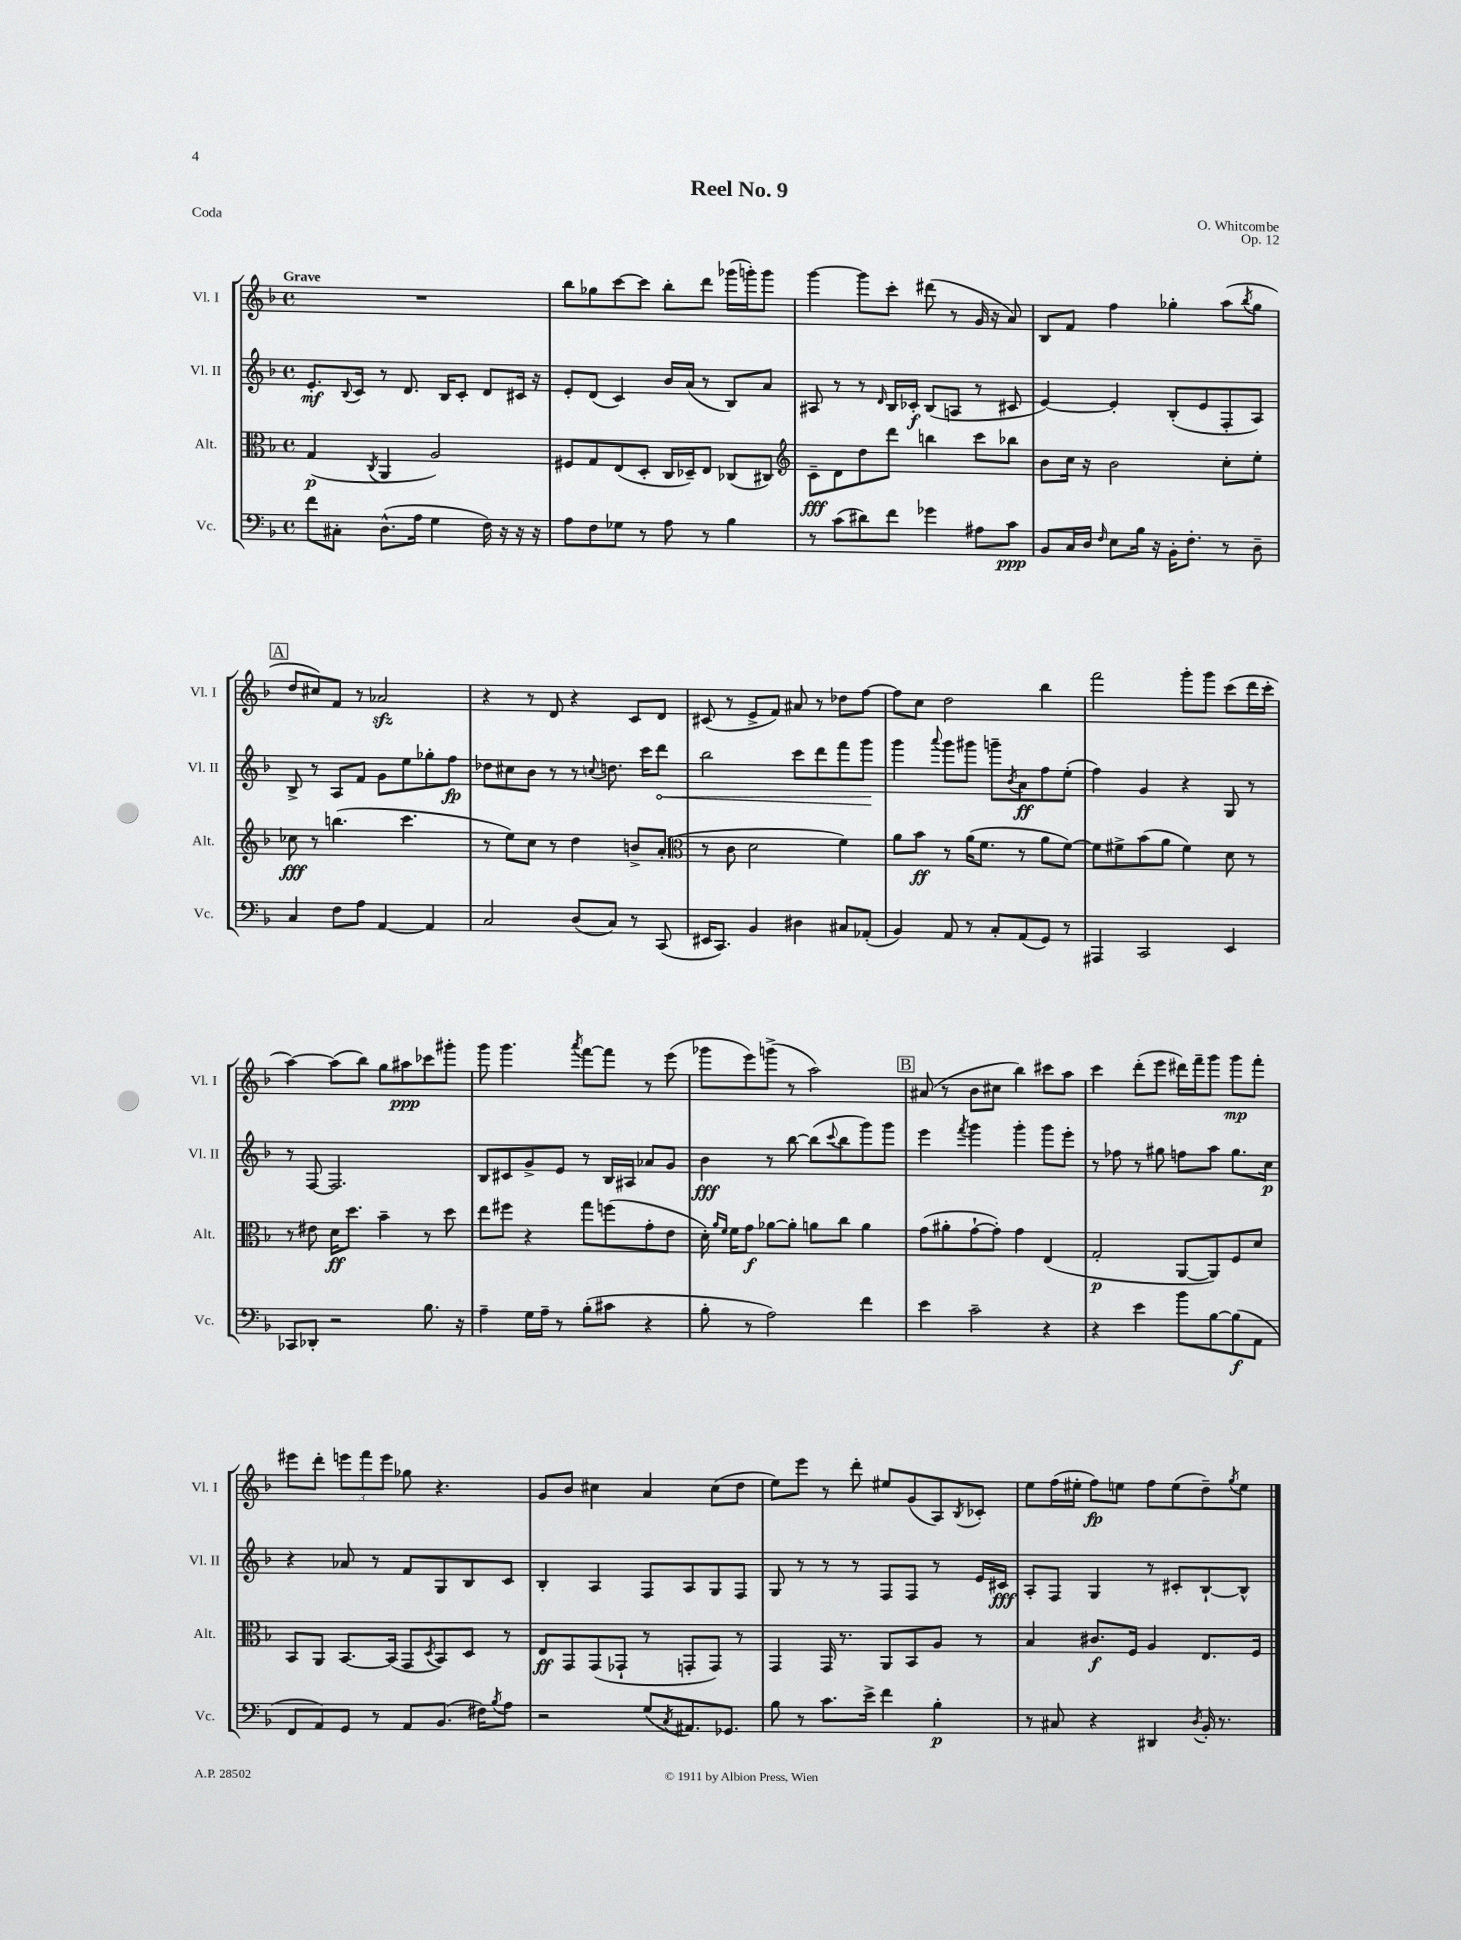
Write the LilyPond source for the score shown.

\header { title = "Reel No. 9" composer = "O. Whitcombe" opus = "Op. 12" piece = "Coda" }
<<
\new StaffGroup <<
\new Staff = "s0" \with { instrumentName = "Vl. I" shortInstrumentName = "Vl. I" } {
    \clef treble \key f \major \defaultTimeSignature \time 4/4 \tempo "Grave"
    R1 |
    bes''8 ges''8 c'''8~ c'''8 bes''8-. d'''8 ges'''16( g'''16-.) g'''8 |
    g'''4~ g'''8 c'''8-. dis'''8( r8 g'16 r16 a'8) |
    bes8 f'8 f''4 ges''4-. a''8( \acciaccatura { bes''8 } ges''8 |
    \mark \markup { \box "A" } d''8 cis''8) f'8 r8 aes'2\sfz |
    r4 r8 d'8 r4 c'8 d'8 |
    cis'8( r8 e'8-> f'8) ais'8 r8 des''8 f''8~ |
    f''8 c''8 d''2 bes''4 |
    f'''2 g'''8-. g'''8 c'''8( d'''16 c'''16-. |
    a''4~) a''8( bes''8) g''8 ais''8\ppp ces'''8 gis'''8-. |
    g'''8 g'''4. \acciaccatura { a'''8 } f'''8~ f'''8 r8 e'''8( |
    ges'''8 e'''8) g'''8->( r8 a''2) |
    \mark \markup { \box "B" } ais'8( r8 bes'8 cis''8 bes''4) cis'''8 a''8 |
    c'''4 d'''8-.( e'''8 dis'''16) f'''16-- g'''8 g'''8\mp f'''8-. |
    eis'''8 d'''8-. \tuplet 3/2 { e'''8 f'''8 e'''8 } ges''8 r4. |
    g'8 bes'8 cis''4 a'4 cis''8( d''8 |
    e''8) e'''8 r8 d'''8-. eis''8 g'8( a8) \acciaccatura { bes8 } ces'8-. |
    e''8 f''16( eis''16-. f''8\fp) e''8 f''8 e''8( d''8--) \acciaccatura { g''8 } e''8 \bar "|." |
}
\new Staff = "s1" \with { instrumentName = "Vl. II" shortInstrumentName = "Vl. II" } {
    \clef treble \key f \major \defaultTimeSignature \time 4/4
    e'8.-.\mf \appoggiatura { bes8 } c'16 r8 d'8. bes16 c'8-. d'8 cis'16 r16 |
    e'8-. d'8( c'4) bes'16 a'16( r8 bes8) a'8 |
    ais8 r8 r8 \grace { d'16 } bes16 ces'16-.\f bes8( a8 r8 cis'8 |
    e'4~) e'4-. bes8-.( e'8 f8-. a8) |
    \mark \markup { \box "A" } bes8-> r8 a8 f'8 g'8 e''8 ges''8-. f''8\fp |
    des''8 cis''8 bes'8 r8 r8 \appoggiatura { c''8 } d''8. c'''16 \once \override Hairpin.circled-tip = ##t d'''8\< |
    bes''2 c'''8 d'''8 f'''8 g'''8\! |
    g'''4 \appoggiatura { a'''8 } g'''8 gis'''8 g'''8-- \acciaccatura { bes'8 } a'8\ff f''8 e''8-.( |
    f''4) g'4 r4 g8 r8 |
    r8 f8~ f2. |
    bes8 cis'8 g'8-> e'8 r8 bes16 ais16 aes'8 g'8 |
    bes'4\fff r8 bes''8~ bes''8( \appoggiatura { c'''8 } bes''8 g'''8) g'''8 |
    \mark \markup { \box "B" } e'''4 \acciaccatura { f'''8 } g'''4 g'''4-. g'''8 e'''8-. |
    r8 fes''8 r8 gis''8 f''8 a''8 gis''8. c''16\p |
    r4 aes'8 r8 f'8 g8 bes8 c'8 |
    bes4-. a4 f8 a8 g8 f8 |
    g8 r8 r8 r8 f8 f8 r8 e'16 cis'16\fff |
    a8-. f8 g4 r8 cis'8-. bes8~-! bes8-^ \bar "|." |
}
\new Staff = "s2" \with { instrumentName = "Alt." shortInstrumentName = "Alt." } {
    \clef alto \key f \major \defaultTimeSignature \time 4/4
    g4\p( \acciaccatura { c8 } a,4 a2) |
    fis8 g8 e8( d8-. c16 des16--) e8 ces8( cis8) |
    \clef treble c'8--\fff d'8 d''8 d'''8 b''4 c'''8 bes''8 |
    bes'8 c''16 r16 bes'2 c''8-. e''8-. |
    \mark \markup { \box "A" } ces''8\fff r8 b''4.( c'''4. |
    r8 e''8) c''8 r8 d''4 b'8-> a'8-.( |
    \clef alto r8 c'8 d'2 f'4) |
    a'8 bes'8\ff r8 a'16( f'8. r8 a'8 f'8~) |
    f'8 fis'8-> bes'8( a'8 fis'4) d'8 r8 |
    r8 eis'8 d'16\ff d''8. bes'4-- r8 d''8 |
    e''8 fis''8 r4 g''8 f''8( g'8-. e'8 |
    d'16-.) \grace { a'16 f'16 } f'16 g'8\f aes'8~ aes'8-. a'8 c''8 a'4 |
    \mark \markup { \box "B" } g'8( ais'8-. g'8~-! g'8-.) g'4 e4( |
    g2-.\p a,8~ a,8) f8 d'8 |
    bes,8 a,8 bes,8.~ bes,16( g,8 \acciaccatura { d8 } bes,8) d8 r8 |
    e8\ff g,8 g,8( ges,8-! r8 g,8-. g,8) r8 |
    g,4 g,16 r8. a,8 bes,8 a8 r8 |
    bes4 cis'8.\f f16 a4 e8. f16 \bar "|." |
}
\new Staff = "s3" \with { instrumentName = "Vc." shortInstrumentName = "Vc." } {
    \clef bass \key f \major \defaultTimeSignature \time 4/4
    f'8 cis8-. d8.-^( a16 g4 f16) r16 r16 r16 |
    a8 f8 ges8 r8 a8 r8 bes4 |
    r8 c'8( dis'8) f'8 ges'4 ais8 c'8\ppp |
    bes,8 c16 d16 \grace { f16 } e8 bes16 r16 bes,16-. f8.-. r8 d8-- |
    \mark \markup { \box "A" } c4 f8 a8 a,4~ a,4 |
    c2 d8( c8) r8 c,8( |
    eis,16 c,8.) bes,4 dis4 cis8 aes,8-.( |
    bes,4) a,8 r8 c8-. a,8( g,8) r8 |
    ais,,4 c,2 e,4 |
    ces,8 des,8-. r2 bes8. r16 |
    a4-- g16 a16-- r8 bes8-.( cis'8 r4 |
    bes8-. r8 a2) f'4 |
    \mark \markup { \box "B" } e'4 c'2-- r4 |
    r4 e'4 bes'8 bes8~ bes8\f( a,8 |
    f,8 a,8) g,8 r8 a,8 bes,8.( fis16) \acciaccatura { bes8 } a8 |
    r2 g8( \acciaccatura { c8 } ais,8.) ges,8. |
    bes8 r8 c'8. e'16-> f'4 bes4-.\p |
    r8 cis8 r4 dis,4 \acciaccatura { d8 } bes,16-. r8. \bar "|." |
}
>>
>>
\layout { \context { \Score \remove "Bar_number_engraver" } }
